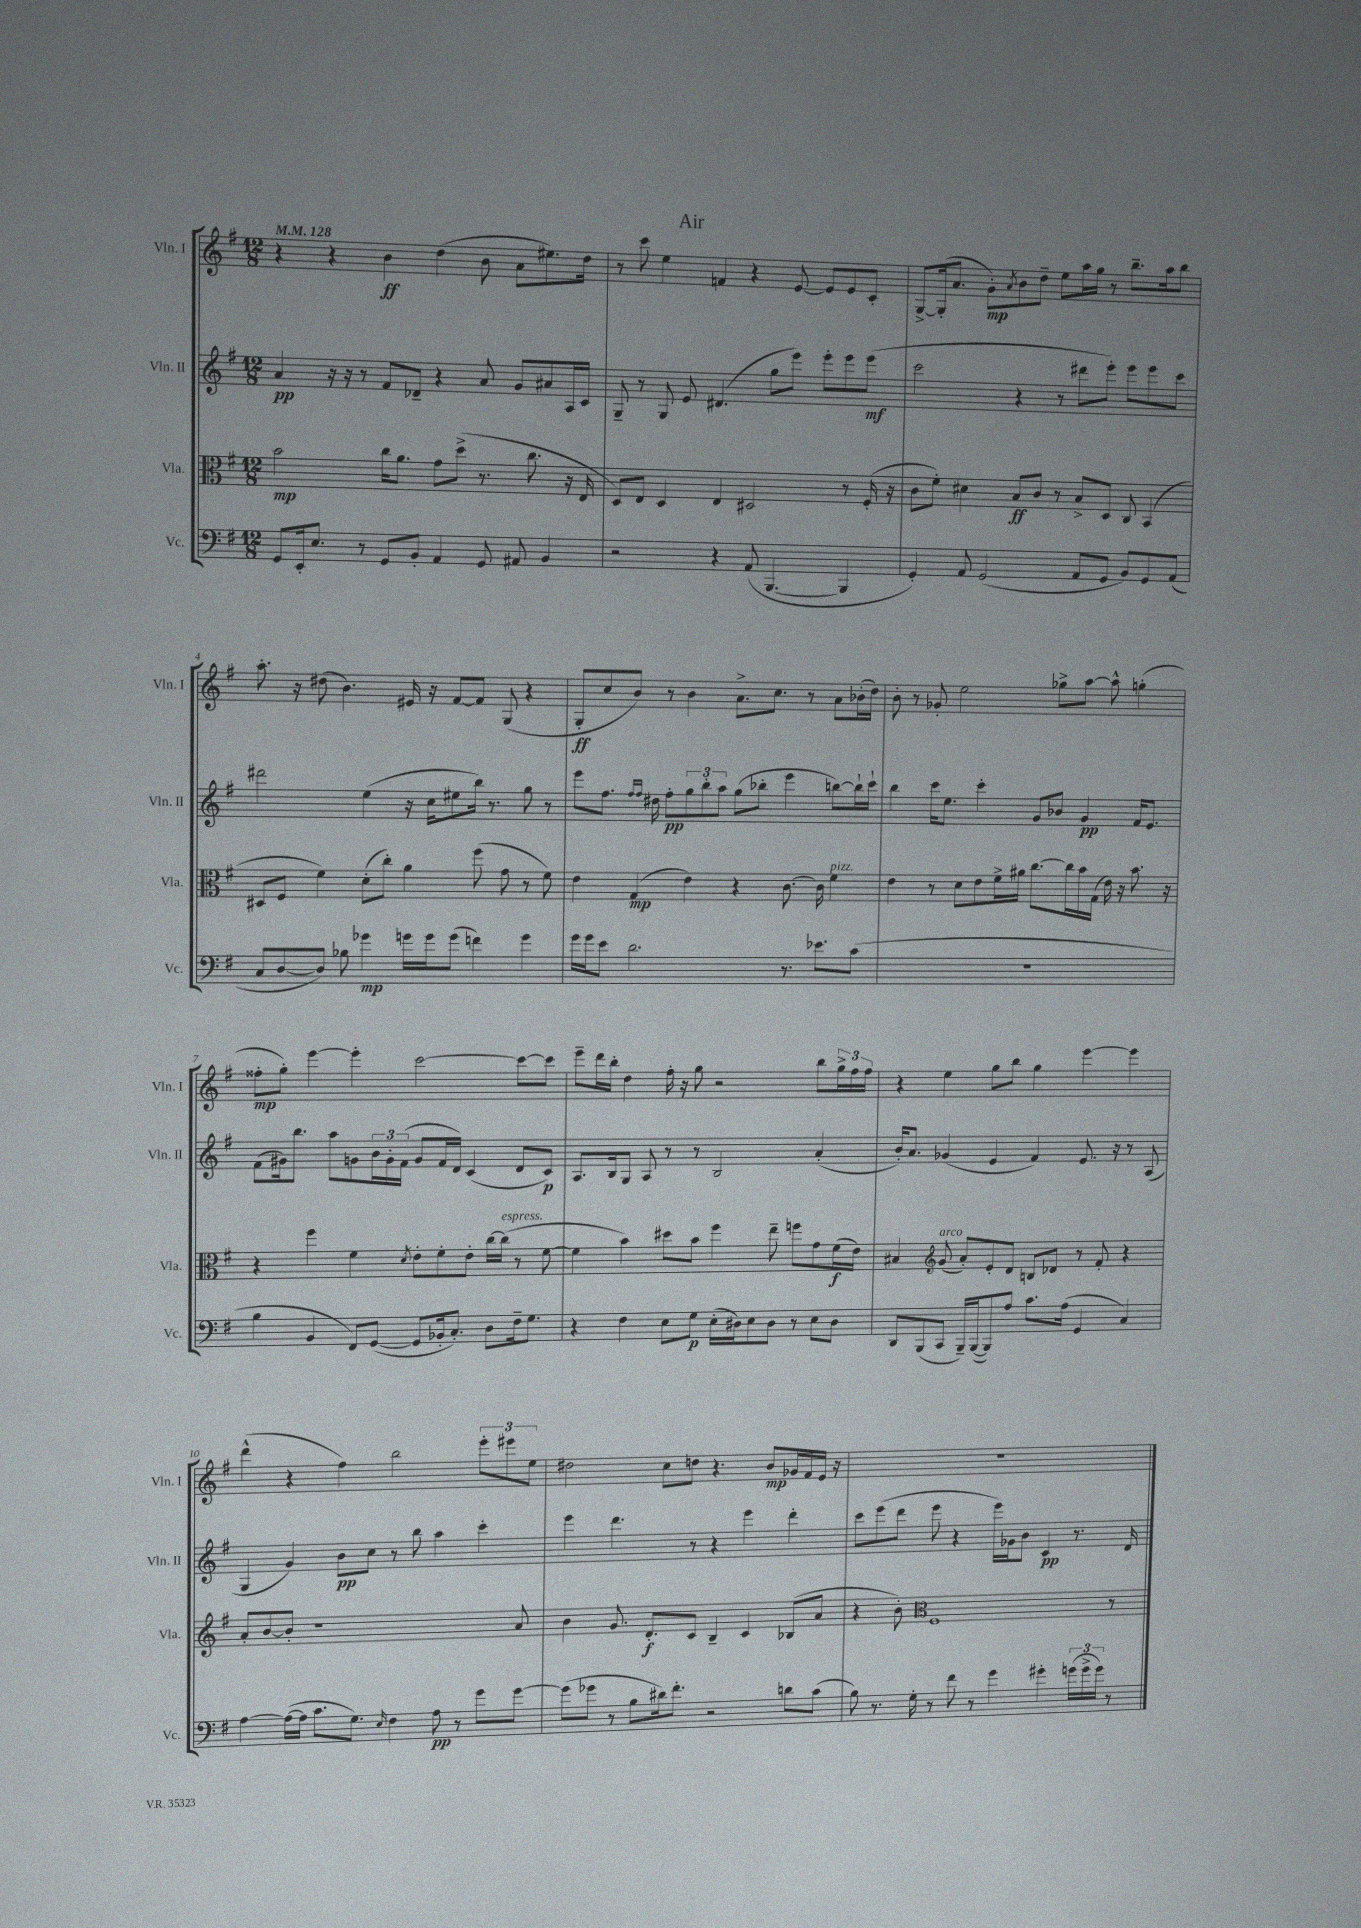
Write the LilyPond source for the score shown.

\header { title = "Air" }
<<
\new StaffGroup <<
\new Staff = "s0" \with { instrumentName = "Vln. I" shortInstrumentName = "Vln. I" } {
    \clef treble \key g \major \numericTimeSignature \time 12/8 \tempo 4 = 128
    r4 r4 b'4\ff d''4( b'8 a'8 eis''8.) d''16 |
    r8 c'''8 e''4 f'4 r4 e'8~ e'8 e'8 c'8-. |
    g8~-> g16-.( a'8. g'8-.\mp) \acciaccatura { a'8 } b'8 d''8-- e''8 a''16 g''16 r8 b''8.-- a''16 b''8 |
    a''8.-. r16 dis''8( b'4.) eis'16 r16 fis'8~ fis'8 g8( r4 |
    g8-.\ff c''8 b'8) r8 b'4 a'8.-> c''8. r8 a'8 bes'16-.( d''16) |
    b'8-. r8 ges'8-. e''2 ges''8-> a''8~ a''8-^ g''4-.( |
    fisis''8-.\mp g''8-.) e'''4~ e'''4-. c'''2~ c'''8~ c'''8 |
    e'''8-- d'''16 b''16-. d''4 fis''16-. r16 g''8 r2 b''8 \tuplet 3/2 { g''16-> fis''16 fis''16 } |
    r4 e''4 g''8 b''8 g''4 e'''4~ e'''4 |
    d'''4-^( r4 fis''4) b''2 \tuplet 3/2 { e'''8-. eis'''8 e''8 } |
    dis''2 c''8 d''8 r4. b'8\mp ges'16 fis'16 e'16 r16 |
    R1. \bar "|." |
}
\new Staff = "s1" \with { instrumentName = "Vln. II" shortInstrumentName = "Vln. II" } {
    \clef treble \key g \major \numericTimeSignature \time 12/8
    a'4\pp r16 r16 r8 fis'8 des'8-- r4 a'8 g'8 ais'8 a16 c'16 |
    g8-- r8 g8 e'8 dis'4.( g''8 e'''8) e'''8-. e'''8 e'''8\mf( |
    c'''2 r4 r8 dis'''8 e'''8-.) e'''8 e'''8 c'''8 |
    dis'''2 e''4( r16 c''16 eis''8 b''16) r8. g''8 r8 |
    e'''8 fis''8. \grace { fis''16 fis''16 } dis''16 fis''8-.\pp \tuplet 3/2 { g''8 b''8-. a''8 } g''8( bes''8-. e'''4 b''8~) b''16-! c'''16-! |
    b''4 c'''16 e''8. c'''4-. g'8 bes'8 g'4\pp fis'16 e'8. |
    fis'8( gis'16) b''8. a''8 g'8 \tuplet 3/2 { b'16 g'16-. fis'16( } g'8 fis'16 d'16) c'4( d'8 c'8\p) |
    a8. b16 g8 a8 r8 r8 b2 a'4-.( |
    b'16-.) a'8. ges'4( e'4 fis'4) e'8. r16 r8 a8( |
    g4 g'4) b'8\pp c''8 r8 b''8 a''4 c'''4-. |
    e'''4 d'''4. r8 r4 e'''4 d'''4-. |
    c'''8 e'''8( d'''8 e'''8 r4 e'''16) ges'16 b'8 c'4\pp r8. d'16 \bar "|." |
}
\new Staff = "s2" \with { instrumentName = "Vla." shortInstrumentName = "Vla." } {
    \clef alto \key g \major \numericTimeSignature \time 12/8
    b'2\mp c''16 a'8. g'8 d''8->( r8. c''8. r16 e16 |
    d8) e8 d4 e4 dis2 r8 fis16-.( r16 |
    c'8 fis'8-.) dis'4 b8\ff c'8 r8 b8-> d8 c8 b,4( |
    dis8 fis8 fis'4) d'8-.( c''8-.) a'4 fis''8( g'8 r8 fis'8) |
    e'4 g4\mp( e'4) r4 c'8.~ c'16 fis'4^\markup { \italic "pizz." } |
    e'4 r8 d'8 e'8 fis'16-> ais'16 c''8.~ c''16 b'16 g16( e'16) r16 b'8. r16 |
    r4 fis''4 fis'4 \acciaccatura { d'8 } e'8-. fis'8-. e'8-. c''16~ c''16^\markup { \italic "espress." }( r8 fis'8~ |
    fis'4 b'4) dis''8 b'8 fis''4 e''8-- f''8 g'8 fis'16\f( e'16) |
    bis4 \clef treble g'8^\markup { \italic "arco" }( a'8-.) e'8-. d'8 b8 des'8 r8 fis'8-. r4 |
    a'8-. b'8~ b'8-. r1 a'8 |
    b'4 g'8. d'8.-.\f c'8 b4-- c'4 bes8( a'8 |
    r4 b'8-.) \clef alto fis1 r8 \bar "|." |
}
\new Staff = "s3" \with { instrumentName = "Vc." shortInstrumentName = "Vc." } {
    \clef bass \key g \major \numericTimeSignature \time 12/8
    g,8 e,16-. e8. r8 g,8 b,8-. a,4 g,8 ais,8 b,4 |
    r2 r4 a,8( b,,4.~ b,,4 |
    g,4-.) a,8 g,2( a,8 g,8 b,8) g,8 a,8( |
    c8 d8~ d8) bes8 ges'4\mp g'16 g'16 g'8( f'4) g'4 |
    g'16 g'16 e'8 d'2. r8. ees'8. c'8( |
    R1. |
    b4 b,4 fis,8) g,8~( g,8 bes,16-. c8.-.) d8 fis16-- g8. |
    r4 fis4 e8 g8\p e16-.( dis16) e8 dis8 r8 e8 dis8 |
    d,8 b,,8( c,8 b,,16--) b,,16~( b,,8) a8 c'8. a16( g,4 c4) |
    a4~ a16~( a16 c'8. g8.) \grace { e16 } fis4 a8\pp r8 g'8 g'8~ |
    g'8( ges'8 r8 b8 dis'16) fis'8.-. r2 d'8 c'8( |
    b8) r8. g16-. r8 fis'8 r8 g'4 gis'4-. \tuplet 3/2 { g'16( g'16-> g'16) } r8 \bar "|." |
}
>>
>>
